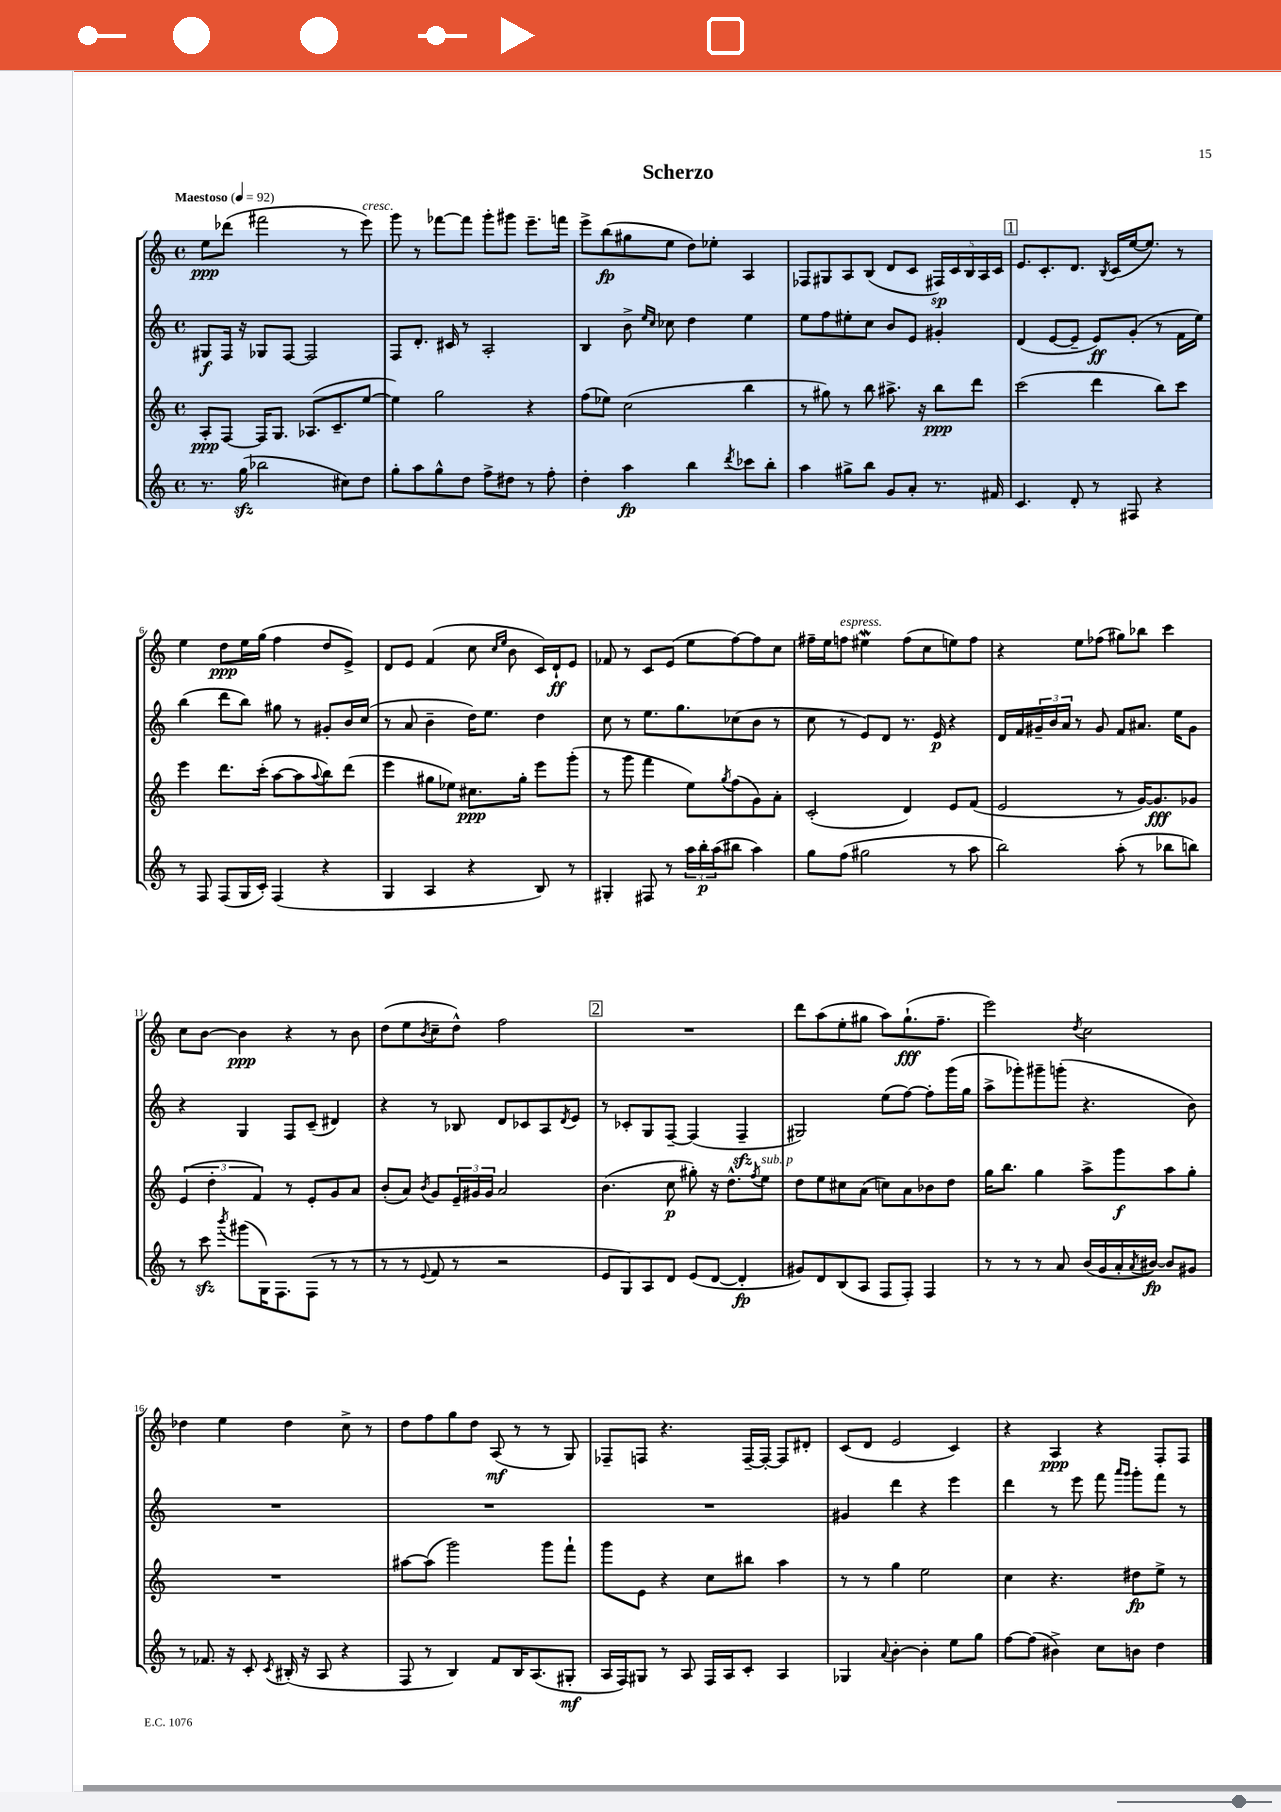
\header { title = "Scherzo" }
<<
\new StaffGroup <<
\new Staff = "s0" {
    \clef treble \key c \major \defaultTimeSignature \time 4/4 \tempo "Maestoso" 4 = 92
    e''8\ppp des'''8( fis'''2 r8 e'''8^\markup { \italic "cresc." }) |
    g'''8 r8 fes'''8~ fes'''8 g'''8-. gis'''8 e'''8.-- f'''16 |
    e'''8-> b''8\fp( gis''8 e''8 d''8) ees''8-. a4 |
    fes8 gis8 a8 b8( d'8 c'8 \tuplet 5/4 { fis16\sp) c'16 b16 a16 c'16 } |
    \mark \markup { \box "1" } e'8. c'8.-. d'8. \acciaccatura { b8 } c'16( e''16~ e''8.) r8 |
    e''4 d''8\ppp e''16 g''16( f''4 d''8 e'8->) |
    d'8 e'8 f'4( c''8 \grace { c''16 e''16 } b'8 c'16) d'16-!\ff e'8 |
    fes'8 r8 c'8 e'8( e''8 f''8~) f''8 c''8 |
    fis''16-- e''16 f''8^\markup { \italic "espress." } eis''4\mordent f''8( c''8 e''8) f''8 |
    r4 e''8 fes''8( gis''8) bes''8 c'''4 |
    c''8 b'8~ b'4\ppp r4 r8 b'8 |
    d''8( e''8 \acciaccatura { b'8 } c''8-- d''8-^) f''2 |
    \mark \markup { \box "2" } R1 |
    d'''8 a''8( e''8-. gis''8 a''8) gis''8.-!\fff( f''8.-- |
    e'''2) \acciaccatura { d''8 } c''2 |
    des''4 e''4 des''4 c''8-> r8 |
    d''8 f''8 g''8 d''8 a8\mf( r8 r8 g8) |
    fes8-- f8 r4. f16~-- f16~-. f8 dis'8-. |
    c'8( d'8 e'2 c'4) |
    r4 a4\ppp r4 f8-. f8 \bar "|." |
}
\new Staff = "s1" {
    \clef treble \key c \major \defaultTimeSignature \time 4/4
    gis8\f f16 r16 ges8 f8~ f2 |
    f8 d'8.-. cis'16 r8 a2-. |
    b4 b'8-> \grace { e''16 c''16 } ces''8 d''4 e''4 |
    e''8 f''8 eis''8-. c''8 b'8 e'8 gis'4-. |
    \mark \markup { \box "1" } d'4( e'8~ e'8-- e'8\ff) g'8-.( r8 f'16 e''16) |
    b''4( d'''8 b''8) gis''8 r8 gis'8-. b'16 c''16( |
    r8 a'8 b'4-- d''16) e''8. d''4 |
    c''8 r8 e''8. g''8. ces''8( b'8 r8 |
    c''8 r8 e'8) d'8 r8. e'16\p r4 |
    d'16 f'16 \tuplet 3/2 { gis'16-- b'16 a'16 } r8 gis'8 f'8 ais'8. e''16 gis'8 |
    r4 g4 f8 c'8--( dis'4) |
    r4 r8 bes8 d'8 ces'8 a8 \acciaccatura { d'8 } e'8 |
    \mark \markup { \box "2" } r8 ces'8-. g8 f8~-- f4( f4--\sfz |
    gis2) e''8( f''8~) f''8-. g'''16( g''16 |
    a''8-> ges'''8-.) gis'''8-- g'''8-.( r4. b'8) |
    R1 |
    R1 |
    R1 |
    gis'4 d'''4 r4 e'''4 |
    d'''4 r8 e'''8 f'''8 \grace { a'''16 g'''16 } g'''8-. f'''8 r8 \bar "|." |
}
\new Staff = "s2" {
    \clef treble \key c \major \defaultTimeSignature \time 4/4
    a8-.\ppp f8~ f16 g8. aes8.( c'8.-- e''8~ |
    e''4) g''2 r4 |
    f''8( ees''8) c''2( b''4 |
    r8 gis''8) r8 b''8 ais''8.-> r16 b''8\ppp d'''8 |
    \mark \markup { \box "1" } c'''2( d'''4 b''8) c'''8 |
    e'''4 d'''8. c'''16-.( a''8~ a''8 \appoggiatura { a''8 } b''8) d'''8( |
    e'''4 gis''8 ees''8) cis''8.\ppp gis''16-. e'''8 g'''8-.( |
    r8 g'''8 f'''4 e''8) \acciaccatura { g''8 } f''8( g'8) a'8-. |
    c'2-.( d'4) e'8 f'8( |
    e'2 r8 g'16~) g'8.\fff ges'8 |
    \tuplet 3/2 { e'4( d''4-. f'4) } r8 e'8-. g'8 a'8 |
    b'8-.( a'8) \acciaccatura { b'8 } g'8 \tuplet 3/2 { e'16-- gis'16 gis'16 } a'2 |
    \mark \markup { \box "2" } b'4.( c''8\p gis''8-.) r16 d''8.-^ \acciaccatura { f''8 } e''8^\markup { \italic "sub. p" } |
    d''8 e''8 cis''8 a'8( c''8) a'8 bes'8 d''8 |
    g''16 b''8. g''4 a''8-> g'''8\f a''8 g''8-. |
    R1 |
    ais''8~ ais''8( g'''2) g'''8 f'''8-! |
    g'''8 e'8 r4 c''8 bis''8 a''4 |
    r8 r8 g''4 e''2 |
    c''4 r4. dis''8\fp e''8-> r8 \bar "|." |
}
\new Staff = "s3" {
    \clef treble \key c \major \defaultTimeSignature \time 4/4
    r8. g''16\sfz( bes''2 cis''8) d''8 |
    g''8-. a''8 g''8-^ d''8 f''8-> dis''8 r8 f''8-. |
    d''4-. a''4\fp b''4 \acciaccatura { d'''8 } ces'''8 b''8-. |
    a''4 gis''8-> b''8 g'8 a'8-. r8. fis'16 |
    \mark \markup { \box "1" } c'4. d'8-. r8 fis8 r4 |
    r8 f8 f8( g16 c'16-.) f4( r4 |
    g4 a4 r4 b8) r8 |
    gis4-. fis8 r8 \tuplet 3/2 { a''16 b''16-.\p a''16( } bis''8 a''4) |
    g''8 f''8( gis''2 r8 a''8 |
    b''2) a''8-.( r8 bes''8 b''8) |
    r8 c'''8\sfz \acciaccatura { b'''8 } gis'''8( g16) f8. f8( r8 r8 |
    r8 r8 \appoggiatura { e'8 } f'8 r8 r2 |
    \mark \markup { \box "2" } e'8 g8) a8 d'8 e'8( d'8~ d'4-.\fp |
    gis'8) d'8 b8( a8 f8 f8-.) f4 |
    r8 r8 r8 a'8 b'16( g'16 a'16-. \acciaccatura { a'8 } bis'16~\fp) bis'8 gis'8 |
    r8 fes'8. r16 c'8-. \acciaccatura { c'8 } bis16-.( r16 a8 r4 |
    f8 r8 b4) f'8 b16 a8.( gis8-.\mf |
    a16 f16) gis8 r8 a8 f16 a16 c'8-. a4 |
    ges4 \appoggiatura { a'8 } b'4~-. b'4-. e''8 g''8 |
    f''8~ f''8( bis'4->) c''8 b'8 d''4 \bar "|." |
}
>>
>>
